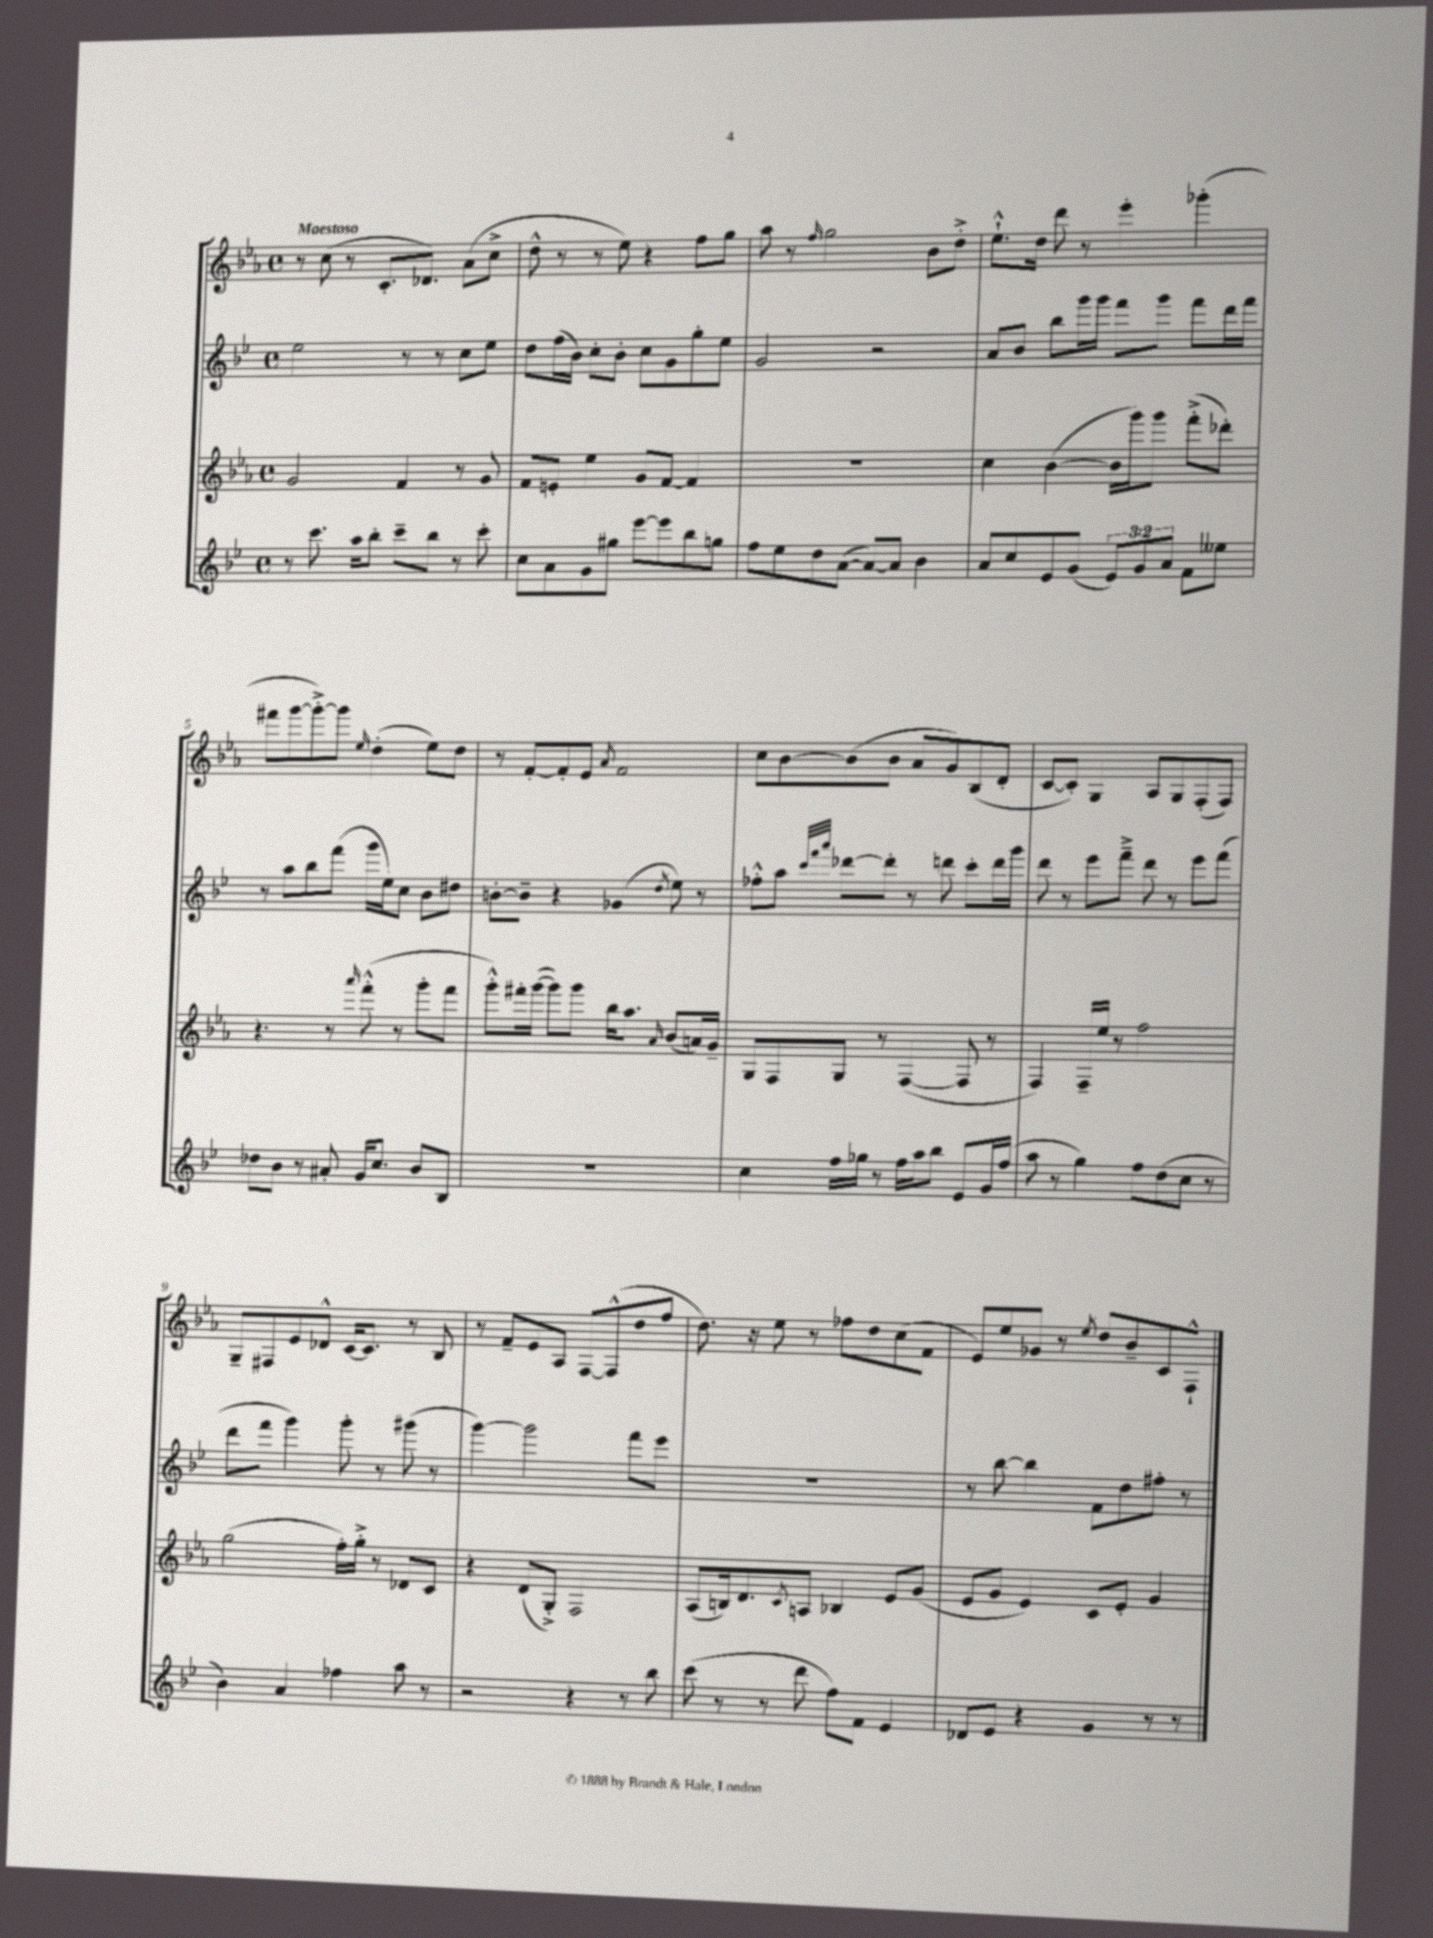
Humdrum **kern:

**kern	**kern	**kern	**kern
*part4	*part3	*part2	*part1
*staff4	*staff3	*staff2	*staff1
*clefG2	*clefG2	*clefG2	*clefG2
*k[b-e-]	*k[b-e-a-]	*k[b-e-]	*k[b-e-a-]
*M4/4	*M4/4	*M4/4	*M4/4
*met(c)	*met(c)	*met(c)	*met(c)
=1	=1	=1	=1
!	!	!	!LO:TX:a:B:t=Maestoso
8r	2g/	2ee-\	8r
8.ccc\	.	.	(8cc\
.	.	.	8r
16aa\KL	.	.	.
8bb-'\J	.	.	8.c'/L
8ccc~\L	4f/	8r	.
.	.	.	8.d-X/J)
8bb-\J	.	8r	.
8r	8r	8cc\L	(8a-\L
8ccc'\	8g/	8ee-\J	8cc^\J
=2	=2	=2	=2
8cc\L	8f/L	8dd\L	8dd^^\
8a\	8en'/J	(16ff\L	8r
.	.	16b-\JJ)	.
8g\	4ee-\	8cc'\L	8r
8gg#X\J	.	8b-'\J	8ee-\)
[8eee-\L	8g/L	8cc\L	4r
8eee-\]	[8f/J	8g\	.
8bb-\	4f/]	8gg'\	8ff\L
8ggn\J	.	8ee-\J	8gg\J
=3	=3	=3	=3
8ff\L	1r	2g/	8aa-\
8ee-\	.	.	8r
.	.	.	16qqff/
8dd\	.	.	2gg\
([8a\J	.	.	.
8a/L_)	.	2r	.
8a/J]	.	.	.
4b-\	.	.	8b-\L
.	.	.	8dd'^\J
=4	=4	=4	=4
8a/L	4cc\	8a/L	8.ee-`^^\L
8cc/	.	8b-/J	.
.	.	.	16dd\Jk
8e-/	([4b-\	8bb-\L	8ddd\
(8g/J	.	16ggg\L	8r
.	.	16ggg\JJ	.
12e-/L)	16b-\LL]	8fff\L	4eee-'\
.	16ggg\J)	.	.
12g/	.	.	.
.	8ggg\J	8ggg\J	.
12a/J	.	.	.
8f\L	(8fff'^\L	8fff\L	(4ggg-X'\
8ee--X\J	8ddd-X'\J)	16ddd\L	.
.	.	16fff\JJ	.
!!LO:LB:g=z
=5	=5	=5	=5
8dd-X\L	4.r	8r	8fff#X\L
8b-\J	.	8aa\L	[8ggg\
8r	.	8bb-\	8ggg'^\_)
8a#X'/	8r	(8fff\J	8ggg\J]
.	16qqaaa-/	.	16qqee-/
16g/KL	(8fff'^^\	16ggg\LL	(4dd'\
8.cc/J	.	16ee-\J)	.
.	8r	8cc\J	.
8b-/L	8ggg'\L	8b-\L	8ee-\L)
8B-/J	8fff\J	8dd#X\J	8dd\J
=6	=6	=6	=6
1r	8ggg'^^\L)	[8bn'\L	8r
.	16fff#X'\L	8b~\J]	[8f'/L
.	([16ggg\JJ	.	.
.	8ggg\L])	4r	8f'/]
.	8ggg\J	.	8e-/J
.	.	.	8qa-/
.	16bb-\KL	(4g-X/	2f/
.	8.aa-\J	.	.
.	16qqa-/	8qdd/	.
.	(8b-/L	8ee-\)	.
.	16an/L)	8r	.
.	16g~/JJ	.	.
=7	=7	=7	=7
4cc\	8G/L	8ff-X'^^\L	8cc\L
.	8F/	8aa\J	[8b-\
.	.	32qqccc/LLL	.
.	.	32qqfff/	.
.	.	32qqaaa/JJJ	.
16ff\LL	8G/J	[8ddd-X\L	(8b-\]
16gg-X\JJ	.	.	.
8r	8r	8ddd-'\J]	8b-\J
16ff\LL	([4F/	8r	8a-/L
16aa\J	.	.	.
8bb-\J	.	8dddn\	8g/)
8e-/L	8F/]	8ccc'\L	(8B-/
16g/L	8r	16ddd\L	8d'/J
(16ff/JJ	.	16ggg\JJ	.
=8	=8	=8	=8
8aa\	4F/)	8ddd\	[8c/L
8r	.	8r	8c'/J])
4gg\)	16F~/LL	8eee-\L	4G/
.	16ee-/JJ	.	.
.	8r	8fff~^\J	.
8ff\L	2ff\	8ddd\	8A-/L
(8dd\	.	8r	8G/
8cc\J	.	8eee-\L	(8F'/
8r	.	(8fff\J	8F/J)
!!LO:LB:g=z
=9	=9	=9	=9
4b-\)	(2gg\	8ddd\L	8G~/L
.	.	8fff\J	8F#X/
4a/	.	4ggg\)	8e-/
.	.	.	8d-X^^/J
4ff-X\	16ff'\LL)	8ggg'\	[16c/KL
.	16gg'^\JJ	.	8.c/J]
.	8r	8r	.
8aa\	8d-X/L	(8ggg#X\	8r
8r	8c/J	8r	8B-/
=10	=10	=10	=10
2r	4r	[4ggg\)	8r
.	.	.	8f~/L
.	(8d/L	2ggg\]	8e-/
.	8G'^/J)	.	8A-/J
4r	2F/	.	[8F/L
.	.	.	(8F^^/]
8r	.	8fff\L	8dd/
8bb-\	.	8eee-\J	8ff/J
=11	=11	=11	=11
(8ccc\	(8A-/L	1r	8.dd\)
8r	16Bn/k)	.	.
.	8.d/	.	16r
8r	.	.	8ee-\
.	8qc/	.	.
8ddd\	8An/J	.	8r
8ff\L)	4B-X/	.	8ff-X\L
8f\J	.	.	8dd\
4e-/	8e-/L	.	(8cc\
.	(8g/J	.	8f\J
=12	=12	=12	=12
8d-X/L	8e-/L	8r	8e-/L)
8e-/J	8g/J	[8bb-\	8ee-/
4r	4e-/)	4bb-\]	8g-X/J
.	.	.	8r
.	.	.	8qee-/
4g/	8c/L	8f\L	8dd/L
.	8e-'/J	8dd\	8b-~/
8r	4g/	8ff#X'\J	8c/
8r	.	8r	8F`^^/J
==	==	==	==
*-	*-	*-	*-
